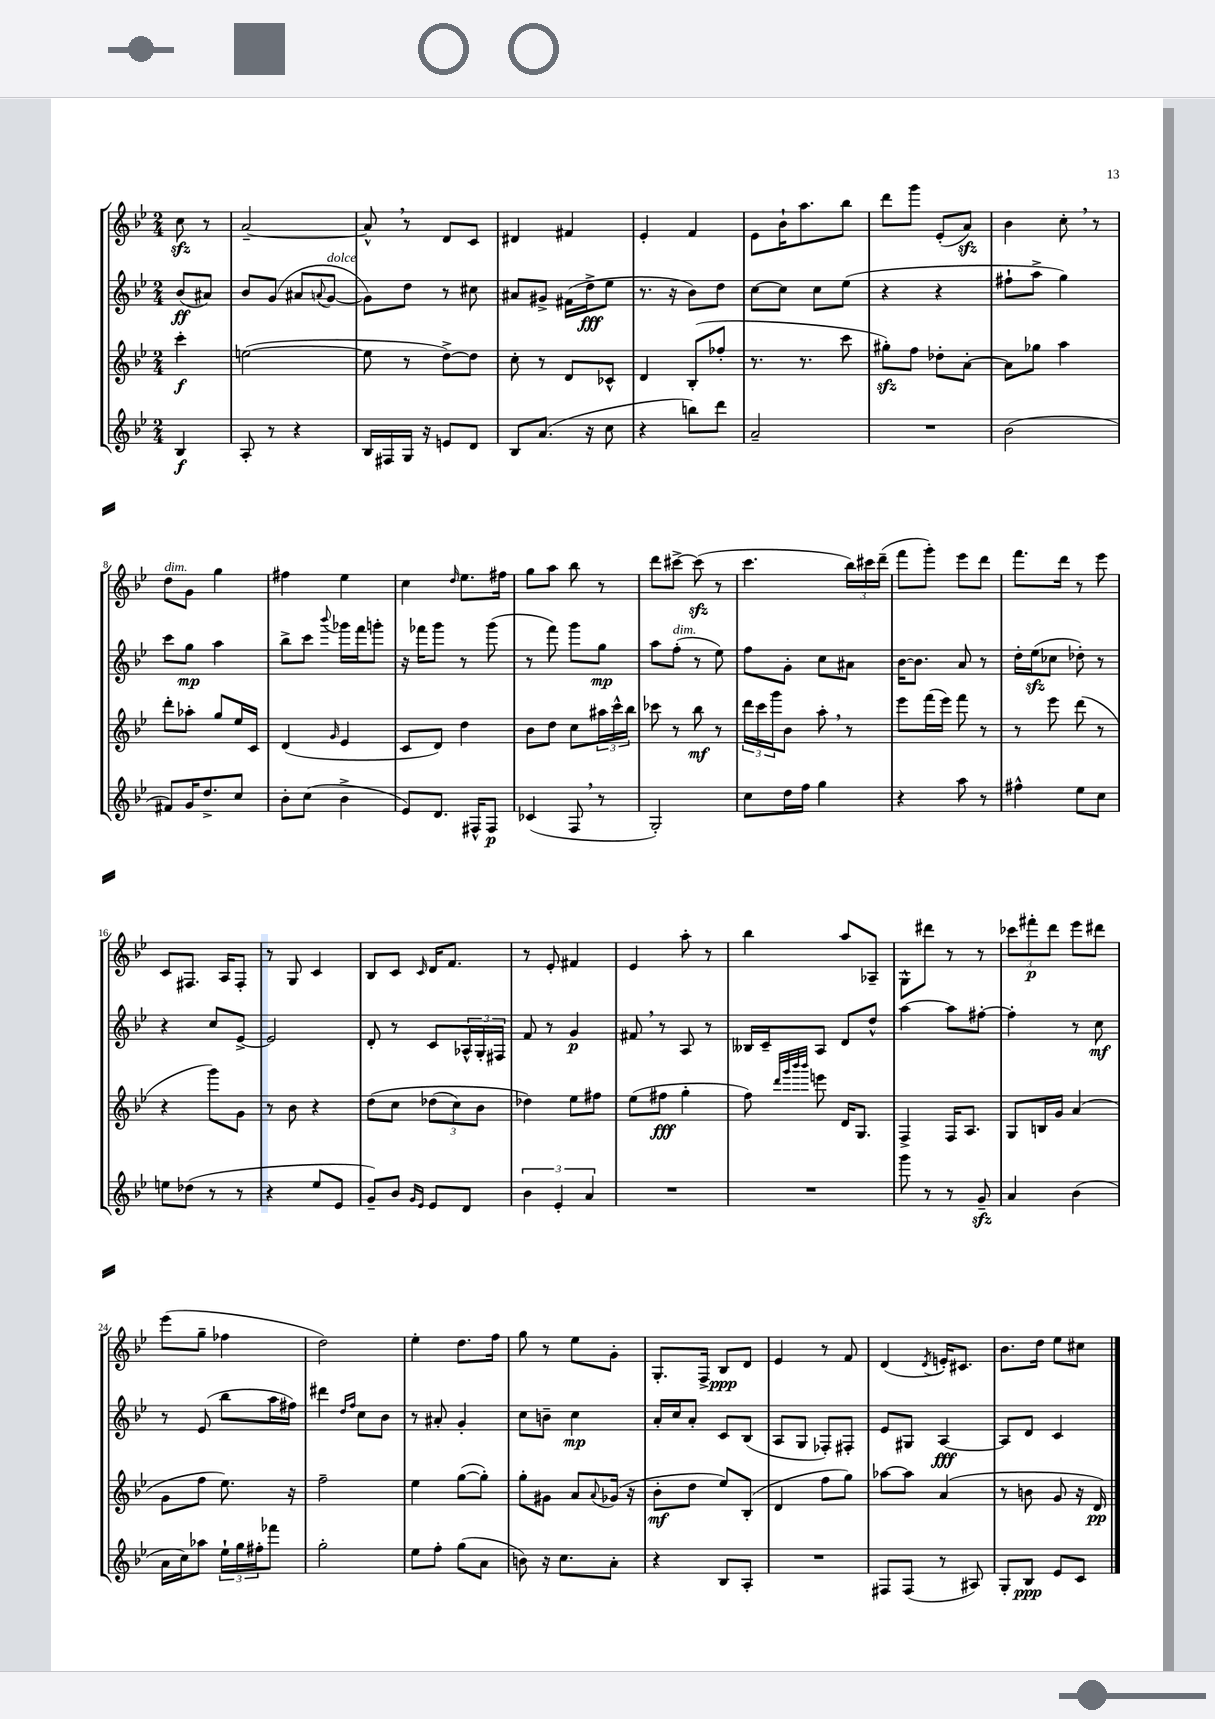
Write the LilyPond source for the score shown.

<<
\new StaffGroup <<
\new Staff = "s0" {
    \clef treble \key bes \major \numericTimeSignature \time 2/4 \partial 4
    c''8\sfz r8 |
    a'2~-- |
    a'8-^ \breathe r8 d'8 c'8 |
    dis'4 fis'4 |
    ees'4-. f'4 |
    ees'8 bes'16-! a''8. bes''8 |
    d'''8 g'''8 ees'8-.( a'8\sfz) |
    bes'4 c''8-. \breathe r8 |
    d''8^\markup { \italic "dim." } g'8 g''4 |
    fis''4 ees''4 |
    c''4 \grace { d''16 } ees''8. fis''16 |
    g''8 a''8 bes''8 r8 |
    d'''8 cis'''8~-> cis'''8\sfz( r8 |
    c'''4. \tuplet 3/2 { bes''16) cis'''16 d'''16--( } |
    f'''8 g'''8-.) ees'''8 d'''8 |
    f'''8. d'''16 r8 ees'''8 |
    c'8 fis8. a16 fis8-. |
    r8 g8 c'4 |
    bes8 c'8 \grace { c'16 } d'16 f'8. |
    r8 ees'8-. fis'4 |
    ees'4 a''8-. r8 |
    bes''4 a''8 aes8-- |
    g8-^ dis'''8 r8 r8 |
    \tuplet 3/2 { ces'''8 fis'''8-.\p d'''8 } ees'''8 dis'''8 |
    ees'''8( g''8-- fes''4 |
    d''2) |
    ees''4-. d''8. f''16 |
    g''8 r8 ees''8 g'8-. |
    g8.-. f16-> bes8\ppp d'8 |
    ees'4 r8 f'8 |
    d'4( \acciaccatura { d'8 } e'16-.) cis'8. |
    bes'8. d''16 ees''8 cis''8 \bar "|." |
}
\new Staff = "s1" {
    \clef treble \key bes \major \numericTimeSignature \time 2/4 \partial 4
    bes'8\ff( ais'8) |
    bes'8 g'8( ais'8 \appoggiatura { a'8 } g'8~^\markup { \italic "dolce" } |
    g'8) d''8 r8 cis''8 |
    ais'8 gis'8-> fis'16( d''16->\fff ees''8 |
    r8. r16 bes'8) d''8 |
    c''8~ c''8 c''8 ees''8( |
    r4 r4 |
    fis''8-! a''8-> g''4) |
    c'''8 g''8\mp a''4 |
    bes''8-> c'''8 \appoggiatura { bes'''8 } ges'''16 f'''16 g'''8-. |
    r16 fes'''16 g'''8 r8 g'''8( |
    r8 f'''8) g'''8 g''8\mp |
    a''8 f''8-.^\markup { \italic "dim." }( r8 ees''8) |
    f''8 g'8-. c''8 ais'8 |
    bes'16~ bes'8. a'8 r8 |
    d''16-. ees''16\sfz( ces''8 des''8-.) r8 |
    r4 c''8 ees'8~-> |
    ees'2 |
    d'8-. r8 c'8 \tuplet 3/2 { aes16-^ g16-. fis16 } |
    f'8 r8 g'4\p |
    fis'8 \breathe r8 a8 r8 |
    beses16 c'16-- a8 d'8 d''8-^ |
    a''4~ a''8 fis''8~-. |
    fis''4-. r8 c''8\mf |
    r8 ees'8( bes''8 a''16 fis''16) |
    dis'''4 \grace { d''16 f''16 } c''8 bes'8 |
    r8 ais'8-. g'4-. |
    c''8 b'8-- c''4\mp |
    a'16-. c''16 a'8-. c'8 bes8( |
    a8 g8 fes8-.) fis8-. |
    ees'8 gis8 a4~\fff |
    a8 d'8 c'4 \bar "|." |
}
\new Staff = "s2" {
    \clef treble \key bes \major \numericTimeSignature \time 2/4 \partial 4
    c'''4-.\f |
    e''2~( |
    e''8 r8 d''8~->) d''8 |
    c''8-. r8 d'8 ces'8-^ |
    d'4 bes8-.( fes''8-. |
    r8. r8. c'''8 |
    gis''8-.\sfz) f''8 des''8-. a'8~-. |
    a'8 ges''8 a''4 |
    d'''8-. aes''8-. g''8 ees''16 c'16 |
    d'4( \grace { g'16 } ees'4 |
    c'8 d'8) d''4 |
    bes'8 d''8 c''8 \tuplet 3/2 { ais''16 c'''16-^ bes''16 } |
    ces'''8 r8 bes''8\mf r8 |
    \tuplet 3/2 { d'''16 c'''16 g'''16 } bes'8 a''8-. \breathe r8 |
    ees'''8 f'''16( ees'''16) f'''8 r8 |
    r8 ees'''8 d'''8( r8 |
    r4 g'''8) g'8 |
    r8 bes'8 r4 |
    d''8\( c''8 \tuplet 3/2 { des''8( c''8) bes'8 } |
    des''4\) ees''8 fis''8 |
    ees''8( fis''8\fff g''4-. |
    f''8) \grace { d'''32 g'''32 bes'''32 bes'''32 } e'''8 d'16 g8. |
    f4-> f16 a8. |
    g8 b16 g'16 a'4( |
    g'8 f''8 ees''8.) r16 |
    f''2-- |
    ees''4 g''8~( g''8-.) |
    g''8-. gis'8 a'8 \appoggiatura { a'8 } ges'16( r16 |
    bes'8-.\mf d''8 ees''8) bes8-.( |
    d'4 f''8 g''8) |
    aes''8~ aes''8 a'4( |
    r8 b'8 g'8 r16 d'16\pp) \bar "|." |
}
\new Staff = "s3" {
    \clef treble \key bes \major \numericTimeSignature \time 2/4 \partial 4
    bes4\f |
    a8-. r8 r4 |
    bes16 fis16 g16 r16 e'8 d'8 |
    bes8 a'8.( r16 c''8 |
    r4 b''8) d'''8 |
    a'2-- |
    R2 |
    bes'2( |
    fis'8) g'16 d''8.-> c''8 |
    bes'8-. c''8( bes'4-> |
    ees'8) d'8. fis16-^ fis8\p |
    ces'4( f8 \breathe r8 |
    g2-.) |
    c''8 d''16 f''16 g''4 |
    r4 a''8 r8 |
    fis''4-^ ees''8 c''8 |
    e''8 des''8( r8 r8 |
    r4 ees''8 ees'8 |
    g'8--) bes'8 \grace { g'16 ees'16 } ees'8 d'8 |
    \tuplet 3/2 { bes'4 ees'4-. a'4 } |
    R2 |
    R2 |
    g'''8 r8 r8 g'8--\sfz |
    a'4 bes'4( |
    a'16 c''16) aes''8 \tuplet 3/2 { ees''16-! g''16 fis''16-. } fes'''8 |
    g''2-. |
    ees''8 f''8-. g''8( a'8 |
    b'8) r16 c''8. a'8-. |
    r4 bes8 a8-. |
    R2 |
    fis8 fis8( r8 ais8) |
    g8-. bes8\ppp ees'8 c'8 \bar "|." |
}
>>
>>
